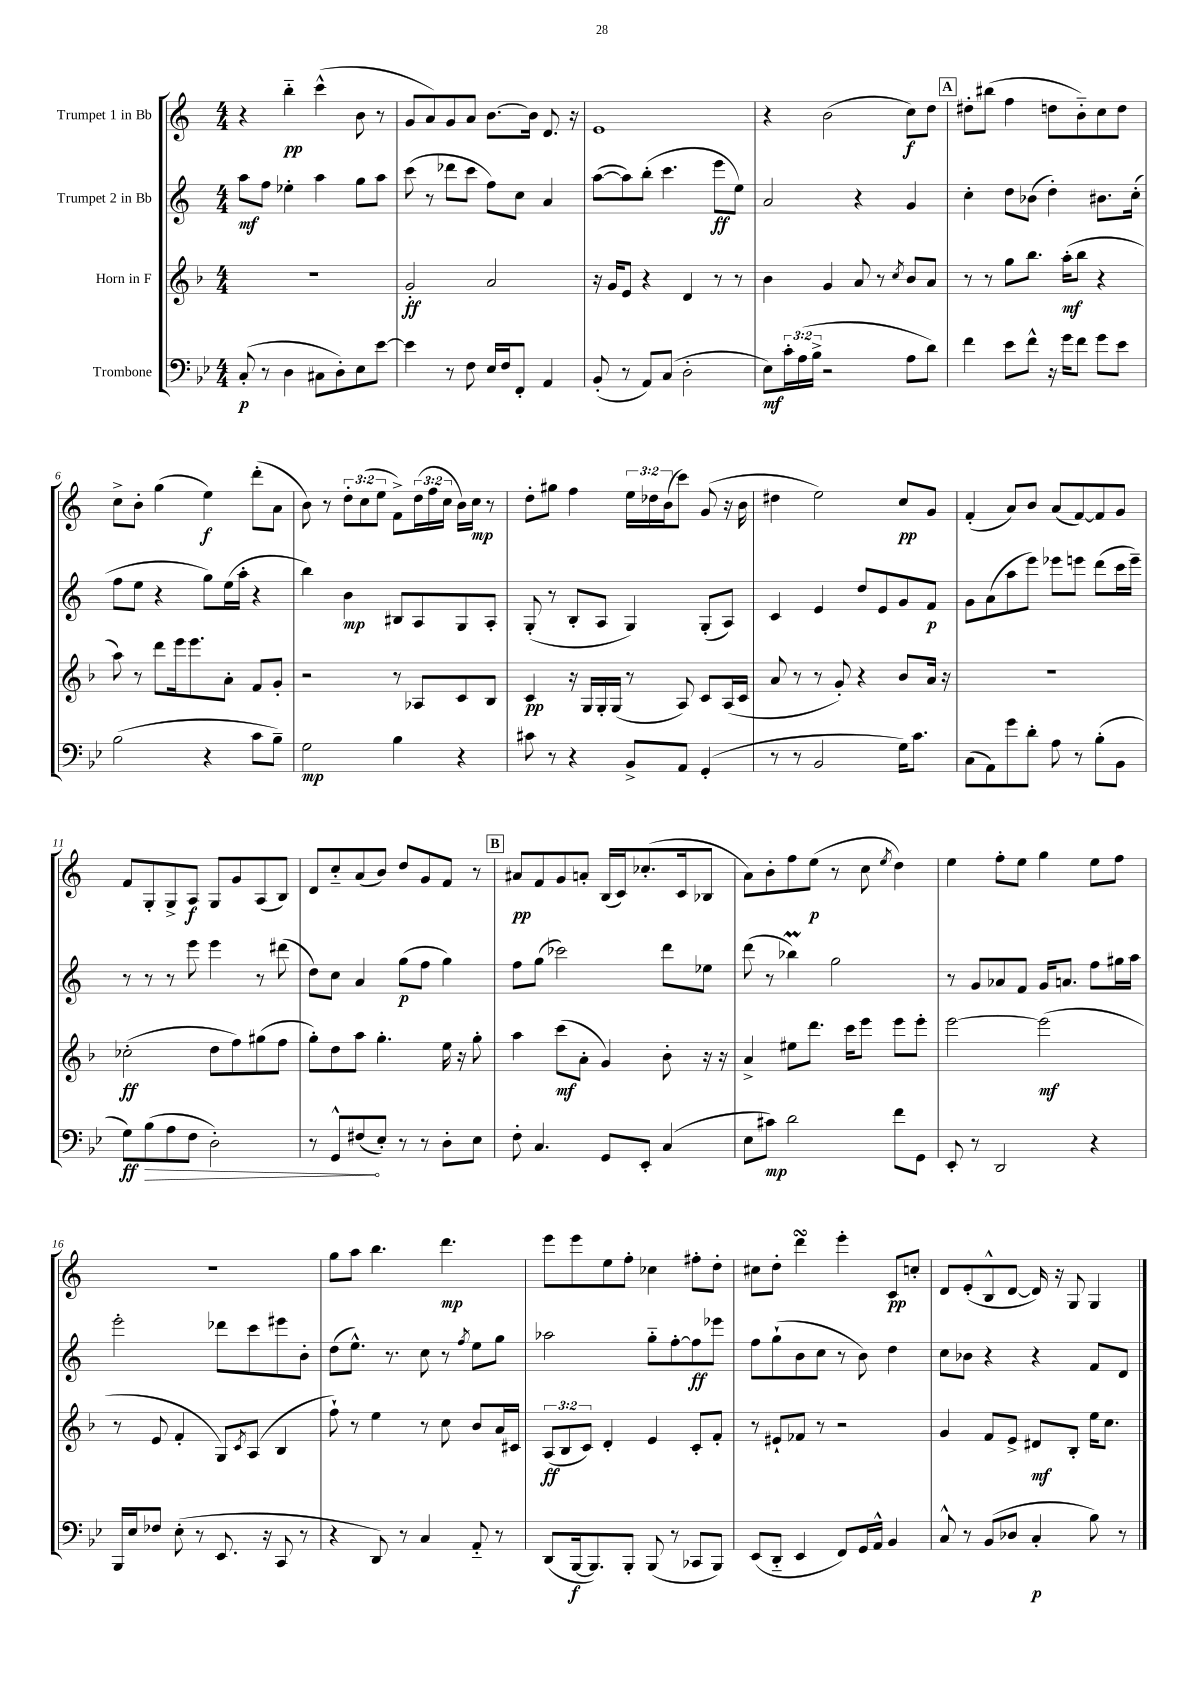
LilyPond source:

<<
\new StaffGroup <<
\new Staff = "s0" \with { instrumentName = "Trumpet 1 in Bb" } {
    \clef treble \key c \major \numericTimeSignature \time 4/4 \override Staff.TupletNumber.text = #tuplet-number::calc-fraction-text
    r4 b''4-_\pp c'''4-^( b'8 r8 |
    g'8 a'8) g'8 a'8 b'8.~ b'16 d'8. r16 |
    e'1 |
    r4 b'2( c''8\f) d''8 |
    \mark \markup { \box "A" } dis''8-. bis''8( f''4 d''8 b'8-_) c''8 d''8 |
    c''8-> b'8-. g''4( e''4\f) d'''8-.( a'8 |
    b'8) r8 \tuplet 3/2 { d''8-. c''8( e''8 } f'8->) \tuplet 3/2 { d''16( f''16 c''16 } b'16) c''16\mp r8 |
    d''8-. gis''8 f''4 \tuplet 3/2 { e''16 des''16 b'16( } c'''8) g'8( r16 b'16 |
    dis''4 e''2) c''8\pp g'8 |
    f'4-.( a'8) b'8 a'8( f'8~) f'8 g'8 |
    f'8 g8-. g8-> a8\f g8 g'8 a8( b8) |
    d'8 c''8-_ a'8( b'8) d''8 g'8 f'8 r8 |
    \mark \markup { \box "B" } ais'8\pp f'8 g'8 a'8-. b16( c'16) ces''8.-.( c'16 bes8 |
    a'8) b'8-. f''8 e''8\p( r8 c''8 \acciaccatura { e''8 } d''4) |
    e''4 f''8-. e''8 g''4 e''8 f''8 |
    r1 |
    g''8 a''8 b''4. d'''4.\mp |
    e'''8 e'''8 e''8 f''8-. ces''4 fis''8-. d''8-. |
    cis''8 d''8-. d'''4\turn e'''4-. c'8\pp c''8-. |
    d'8 e'8-.( b8-^ d'8~ d'16) r16 g8 g4 \bar "|." |
}
\new Staff = "s1" \with { instrumentName = "Trumpet 2 in Bb" } {
    \clef treble \key c \major \numericTimeSignature \time 4/4
    a''8\mf f''8 ees''4-. a''4 g''8 a''8 |
    c'''8( r8 des'''8 c'''8 f''8) c''8 a'4 |
    a''8~( a''8) b''8-.( c'''4. e'''8\ff e''8) |
    a'2 r4 g'4 |
    \mark \markup { \box "A" } c''4-. d''8 bes'8( d''4-.) bis'8. c''16-.( |
    f''8 e''8 r4 g''8) e''16( a''16-. r4 |
    b''4) b'4\mp bis8 a8 g8 a8-. |
    g8-.( r8 b8-. a8 g4) g8-.( a8) |
    c'4 e'4 d''8 e'8 g'8 f'8\p |
    g'8 a'8( a''8 e'''8) ees'''8 e'''8 d'''8( c'''16 e'''16--) |
    r8 r8 r8 e'''8 e'''4 r8 dis'''8( |
    d''8) c''8 a'4 g''8\p( f''8 g''4) |
    \mark \markup { \box "B" } f''8 g''8( ces'''2) d'''8 ees''8 |
    d'''8( r8 bes''4\prall) g''2 |
    r8 g'8 aes'8 f'8 g'16 a'8. f''8 gis''16 a''16 |
    e'''2-. des'''8 c'''8 eis'''8 b'8-. |
    d''8( e''8.-^) r8. c''8 r8 \acciaccatura { f''8 } e''8 g''8 |
    aes''2 g''8-_ f''8~-. f''8\ff ees'''8 |
    f''8 g''8-!( b'8 c''8 r8 b'8) d''4 |
    c''8 bes'8 r4 r4 f'8 d'8 \bar "|." |
}
\new Staff = "s2" \with { instrumentName = "Horn in F" } {
    \clef treble \key f \major \numericTimeSignature \time 4/4 \override Staff.TupletNumber.text = #tuplet-number::calc-fraction-text
    r1 |
    g'2-.\ff a'2 |
    r16 g'16 e'8 r4 d'4 r8 r8 |
    bes'4 g'4 a'8 r8 \acciaccatura { c''8 } bes'8 a'8 |
    \mark \markup { \box "A" } r8 r8 g''8 bes''8. a''16-.\mf( bes''8 r4 |
    a''8) r8 d'''8 e'''16 e'''8. a'8-. f'8 g'8-. |
    r2 r8 aes8 c'8 bes8 |
    c'4\pp r16 g16 g16-. g16( r8 a8) c'8 a16( c'16 |
    a'8 r8 r8 g'8-.) r4 bes'8 a'16 r16 |
    R1 |
    ces''2-.\ff( d''8 f''8) gis''8( f''8 |
    g''8-.) d''8 a''8 g''4.-. e''16 r16 g''8-. |
    \mark \markup { \box "B" } a''4 c'''8\mf( a'8-. g'4) bes'8-. r16 r16 |
    a'4-> eis''8 d'''8. c'''16 e'''8 e'''8 e'''8-. |
    e'''2~ e'''2\mf( |
    r8 e'8 f'4-. g8) \acciaccatura { c'8 } a8( bes4 |
    f''8-!) r8 e''4 r8 c''8 bes'8 a'16 cis'16 |
    \tuplet 3/2 { a8\ff( bes8 c'8) } d'4-. e'4 c'8-. f'8-. |
    r8 eis'8-! fes'8 r8 r2 |
    g'4 f'8 e'8-> dis'8\mf bes8-. e''16 c''8. \bar "|." |
}
\new Staff = "s3" \with { instrumentName = "Trombone" } {
    \clef bass \key bes \major \numericTimeSignature \time 4/4 \override Staff.TupletNumber.text = #tuplet-number::calc-fraction-text
    c8-.\p( r8 d4 cis8 d8-.) ees8 ees'8~ |
    ees'4 r8 f8 ees16 f16 f,8-. a,4 |
    bes,8-.( r8 a,8) c8( d2-. |
    ees8\mf) \tuplet 3/2 { c'16-. a16( bes16-> } r2 a8 d'8) |
    \mark \markup { \box "A" } f'4 ees'8 f'8-^ r16 g'16 f'8 g'8 ees'8 |
    bes2( r4 c'8 bes8--) |
    g2\mp bes4 r4 |
    cis'8 r8 r4 bes,8-> a,8 g,4-.( |
    r8 r8 bes,2 g16) c'8. |
    c8( a,8) g'8 d'8-. a8 r8 bes8-.( bes,8 |
    g8\ff) \once \override Hairpin.circled-tip = ##t bes8\>( a8 f8 d2-.) |
    r8 g,8-^ fis8\!( ees8-.) r8 r8 d8-. ees8 |
    \mark \markup { \box "B" } f8-. c4. g,8 ees,8-. c4( |
    ees8 cis'8\mp) d'2 f'8 g,8 |
    ees,8-. r8 d,2 r4 |
    bes,,16 ees16 fes8 ees8-.( r8 ees,8. r16 c,8 r8 |
    r4 d,8) r8 c4 a,8-_ r8 |
    d,8( bes,,16~\f bes,,8.) bes,,8-. bes,,8( r8 ces,8 bes,,8) |
    ees,8( d,8-_ ees,4 f,8) g,16 a,16-^ bes,4 |
    c8-^ r8 bes,8( des8 c4-.\p bes8) r8 \bar "|." |
}
>>
>>
